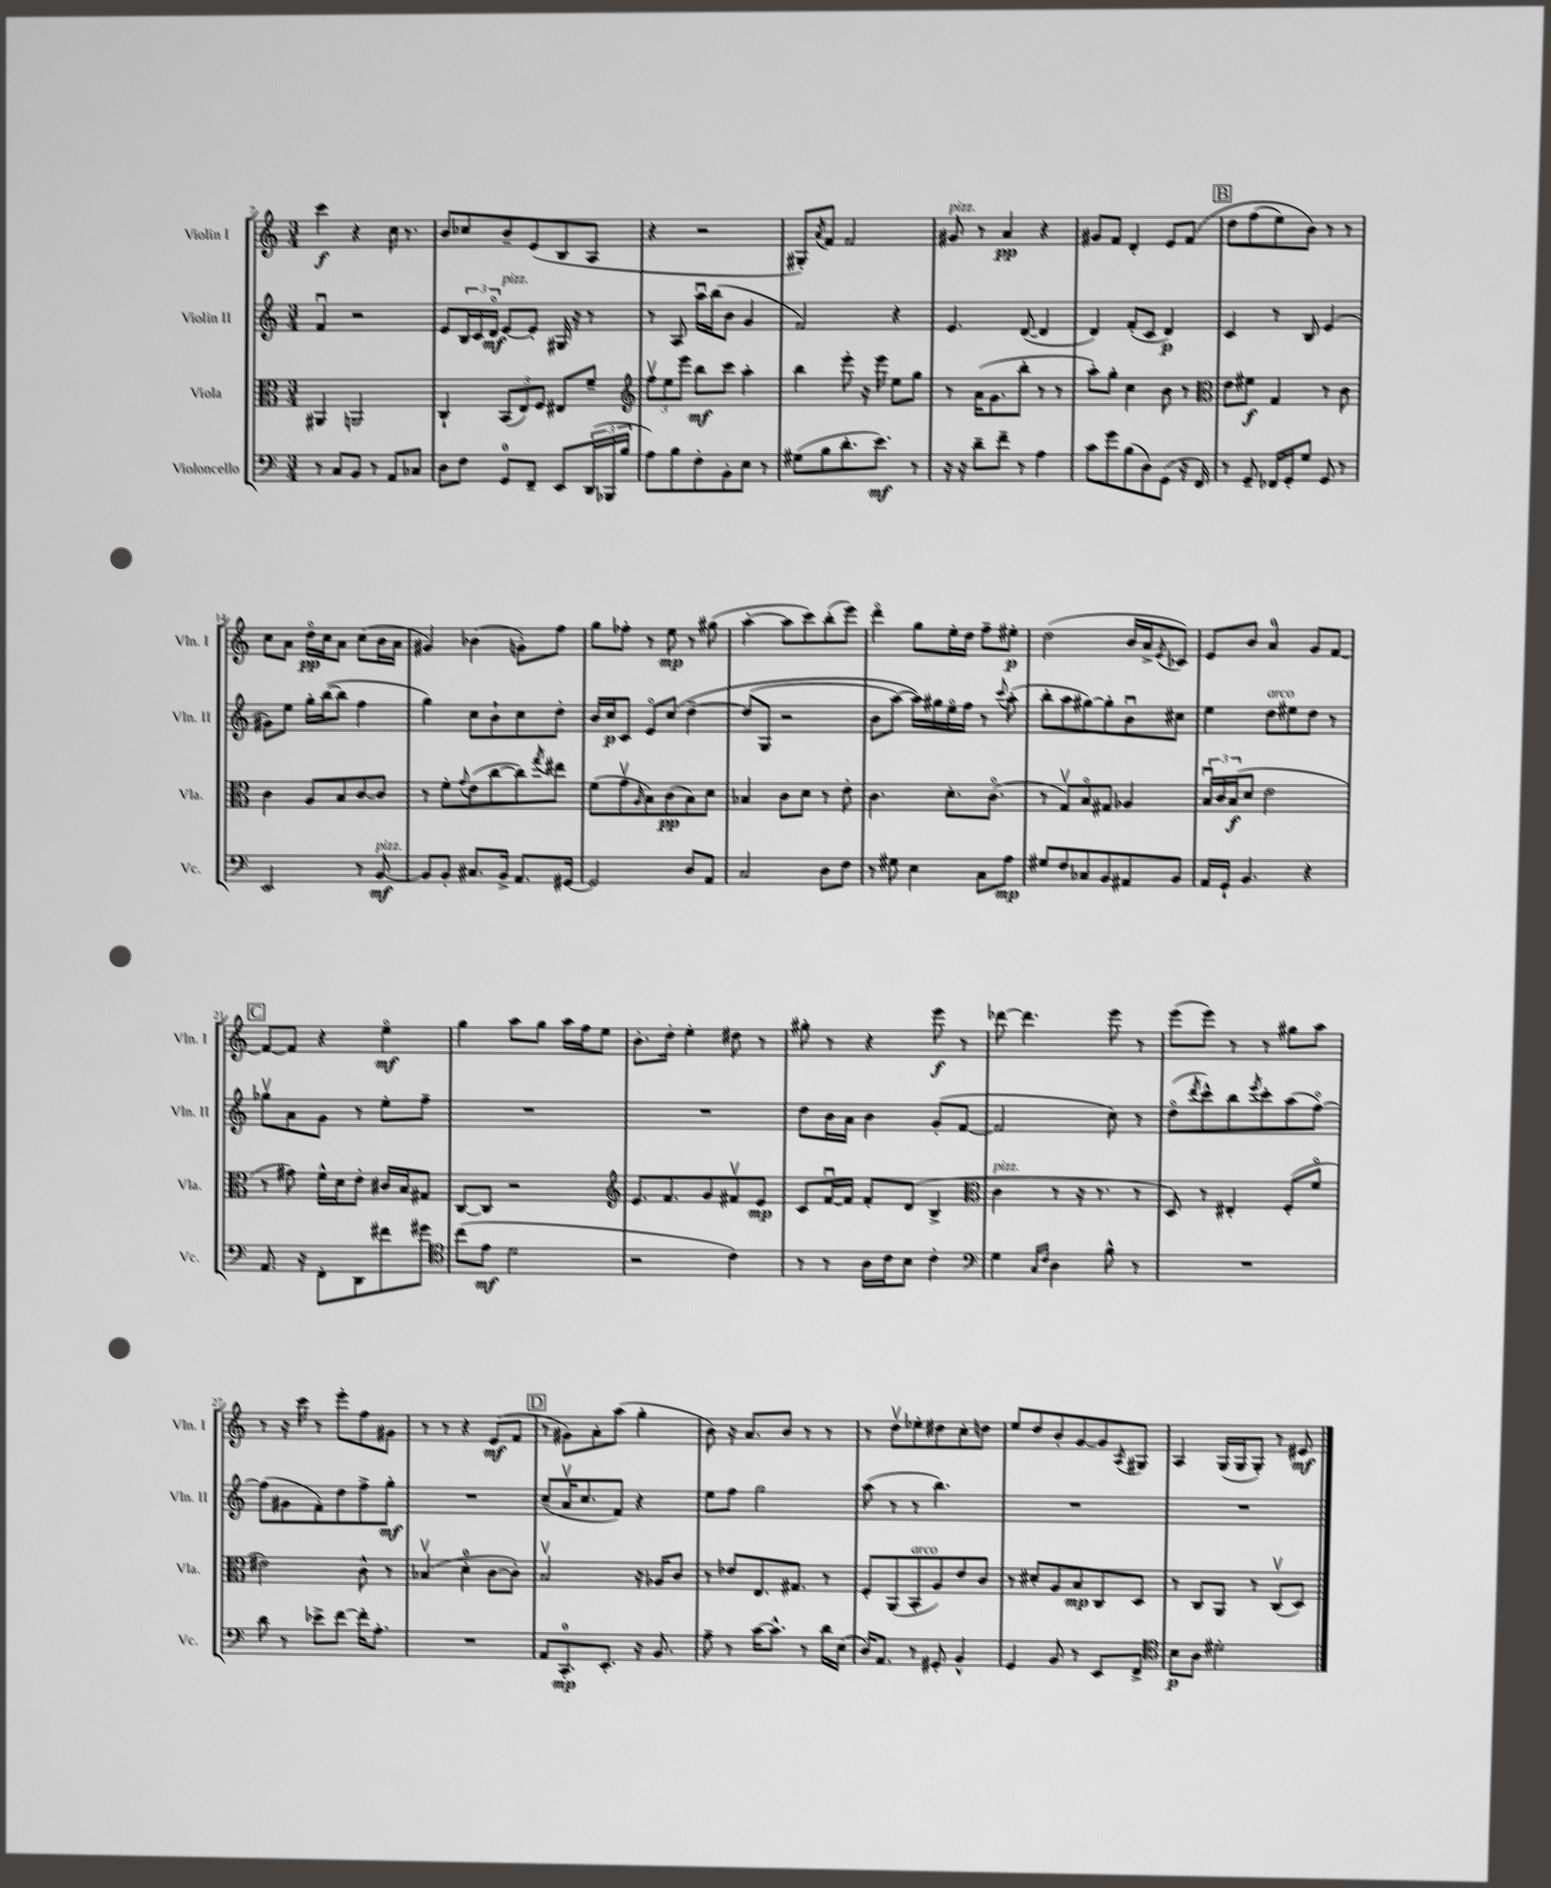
<<
\new StaffGroup <<
\new Staff = "s0" \with { instrumentName = "Violin I" shortInstrumentName = "Vln. I" } {
    \clef treble \key c \major \numericTimeSignature \time 3/4
    c'''4\f r4 c''16 r8. |
    b'8 ces''8 b'8-- e'8( b8 a8 |
    r4 r2 |
    gis8-.) \acciaccatura { a'8 } f'8 f'2 |
    gis'8^\markup { \italic "pizz." } r8 a'4\pp r4 |
    gis'8 f'8 d'4-. e'8 f'8\( |
    \mark \markup { \box "B" } d''8 f''8( e''8) b'8\) r8 r8 |
    c''8 a'8 d''16\flageolet\pp c''16 a'8 c''8( b'16 a'16 |
    gis'4) bes'4( g'8-.) f''8 |
    g''8 fes''8-. r8 e''8\mp r8 gis''8( |
    a''4~-. a''8 c'''8) b''8-.( e'''8) |
    d'''4\flageolet g''8 e''16-. d''16 f''8-- eis''8-.\p |
    d''2( b'16 a'16-> \acciaccatura { e'8 } ces'8) |
    e'8 b'8 a'4-0 g'8 f'8~ |
    \mark \markup { \box "C" } f'8~ f'8 r4 e''4\flageolet\mf |
    g''4 a''8 g''8 a''16 f''16 e''8 |
    b'8.-. d''16-. e''4-. dis''8 r8 |
    gis''8-. r8 r4 e'''8\f r8 |
    des'''8~ des'''4. e'''8 r8 |
    e'''8( e'''8) r8 r8 gis''8 a''8 |
    r8 r16 c'''16 r8 e'''8-. f''8 gis'8 |
    r8 r8 r4 e'8\mf( f'8 |
    \mark \markup { \box "D" } r8 gis'8) a'8-. a''8( g''4-. |
    b'8) r16 a'8. b'8 r8 r8 |
    r8 d''8\upbow ees''8-. dis''8 c''8-. d''8 |
    e''8 d''8 b'8-. g'8~ g'8 \acciaccatura { a8 } gis8 |
    a4 g16( g16 g8-.) r8 eis'8\mf \bar "|." |
}
\new Staff = "s1" \with { instrumentName = "Violin II" shortInstrumentName = "Vln. II" } {
    \clef treble \key c \major \numericTimeSignature \time 3/4
    f'4\downbow r2 |
    e'8 \tuplet 3/2 { b16 c'16 d'16\flageolet\mf } e'8~^\markup { \italic "pizz." } e'8-. gis16 r16 r8 |
    r8 a8 a''16\downbow b''16( b'8 g'4 |
    f'2) r4 |
    e'4. d'8~( d'4 |
    d'4) f'8-.( c'8 d'4\p) |
    \mark \markup { \box "B" } c'4 r8 b8 e'4( |
    gis'8) e''8 g''16-. b''16~( b''8 f''4 |
    g''4) c''8 b'8-! c''8 d''8-. |
    b'16 c''16\p c'8 e'8\flageolet c''8\( d''4~-- |
    d''8( g8 r2 |
    b'8 a''8~) a''16\) gis''16 e''16\flageolet f''16 r8 \appoggiatura { c'''8 } a''8-.( |
    b''8-. a''8 gis''8~) gis''8-. b'8\downbow cis''8 |
    e''4 d''8^\markup { \italic "arco" } eis''8 d''8 r8 |
    \mark \markup { \box "C" } ges''8\upbow a'8 g'8 r8 e''8-. f''8-- |
    R2. |
    R2. |
    d''8 b'16 a'16 b'4 g'8-.( f'8~ |
    f'2 c''8) r8 |
    d''8\flageolet( \acciaccatura { d'''8 } c'''8-^) b''8 \acciaccatura { e'''8 } c'''8-. a''8( f''8~\flageolet) |
    f''8( gis'8 f'8-.) d''8 f''8-> g''8-.\mf |
    R2. |
    \mark \markup { \box "D" } c''8--( a'16\upbow c''8. f'8) r4 |
    e''8 f''8 g''2 |
    a''8( r8 r8 b''4.) |
    R2. |
    R2. \bar "|." |
}
\new Staff = "s2" \with { instrumentName = "Viola" shortInstrumentName = "Vla." } {
    \clef alto \key c \major \numericTimeSignature \time 3/4
    ais,4 a,2 |
    c4-! \tuplet 3/2 { b,8( e8) f8 } eis8 f'8-- |
    \clef treble \tuplet 3/2 { f''8\upbow e''8 e'''8 } b''8\mf c'''8 a''4-. |
    b''4 e'''8-. r16 e'''16 e''8 g''8 |
    r8 a'16( g'8. b''8-. r8 r8 |
    a''8-.) g''8-. c''4 b'8 r8 |
    \mark \markup { \box "B" } \clef alto e'8 fis'8\f g4 r8 c'8 |
    c'4 a8 b8 c'8~ c'8 |
    r8 f'8-. \appoggiatura { g'8 } e'8( c''8~ c''8) \acciaccatura { g''8 } eis''8 |
    f'8( g'8\upbow \grace { a16 } b8) c'8\pp( b8) d'8 |
    bes4 c'8 d'8 r8 e'8-. |
    c'4. d'8.-. c'8.\flageolet( |
    r8 g8\upbow) b8\flageolet gis8 aes4 |
    \tuplet 3/2 { b16\downbow c'16 b16\f( } d'8 e'2 |
    \mark \markup { \box "C" } r8 gis'8) f'16-^ d'16 e'8-. cis'16 b16 gis8 |
    c8~ c8 r2 |
    \clef treble e'8. f'8. g'8 fis'8\upbow e'8\mp |
    c'8 f'16~\downbow f'16 f'8-. d'8( b4-> |
    \clef alto c'4^\markup { \italic "pizz." } r8 r16 r8. r8 |
    d8) r8 eis4-. f8-.( f'8\flageolet |
    eis'2) c'8-^ r8 |
    bes4\upbow( d'4-0-. c'8~ c'8-.) |
    \mark \markup { \box "D" } b2\upbow r16 aes16 c'8 |
    r8 ees'8 e8. gis8. r8 |
    f8-. a,8( b,8-.^\markup { \italic "arco" } a8) e'8 c'8 |
    r8 dis'8-. a8 b8\mp c8 d8 |
    r8 c8 a,8 r8 c8\upbow( d8) \bar "|." |
}
\new Staff = "s3" \with { instrumentName = "Violoncello" shortInstrumentName = "Vc." } {
    \clef bass \key c \major \numericTimeSignature \time 3/4
    r8 c8 b,8 r8 a,8 ces8 |
    d8 f8 g,8-0 f,8-- e,8 \tuplet 3/2 { d,16( bes,,16 b16 } |
    a8) b8 f8-. b,8-. e8 r8 |
    gis8( b8 d'8.-. e'8.\mf) r8 |
    r16 r16 d'8-- f'8-- r8 a4 |
    c'8 g'8 b8( d8) g,8( r16 f,16) |
    \mark \markup { \box "B" } r8 g,8-- fes,16 g,16-. g8 g,8 r8 |
    e,2 r8 b,8~\mf^\markup { \italic "pizz." } |
    b,8 b,8-. cis8. b,16-> a,8. gis,16~ |
    gis,2 d8 a,8 |
    c2 d8 f8 |
    r8 gis8 e4 c8 a8\mp |
    gis8 f8 ces8 b,8 ais,8 b,8 |
    a,16 g,16-! b,4. r4 |
    \mark \markup { \box "C" } a,8. r16 f,8-. d,8 fis'8 gis'8 |
    \clef tenor c''8( e'8\mf d'2 |
    r2 c'4) |
    r8 r8 a16 c'16 b8 c'4-. |
    \clef bass g4 \grace { c16 f16 } d4 b8-^ r8 |
    R2. |
    d'8 r8 ees'8-> f'8~ f'16-. a8.-. |
    R2. |
    \mark \markup { \box "D" } a,8 c,8.-0-.\mp e,8.-. r16 b,8. |
    a8-- r8 c'16~ c'8.-^ r8 d'16 e16( |
    d16) a,8. r8 gis,8-. b,4-^ |
    g,4 b,8 r8 e,8 f,8-> |
    \clef tenor b8\p a8 dis'2-. \bar "|." |
}
>>
>>
\layout { \context { \Score currentBarNumber = #7 } }
